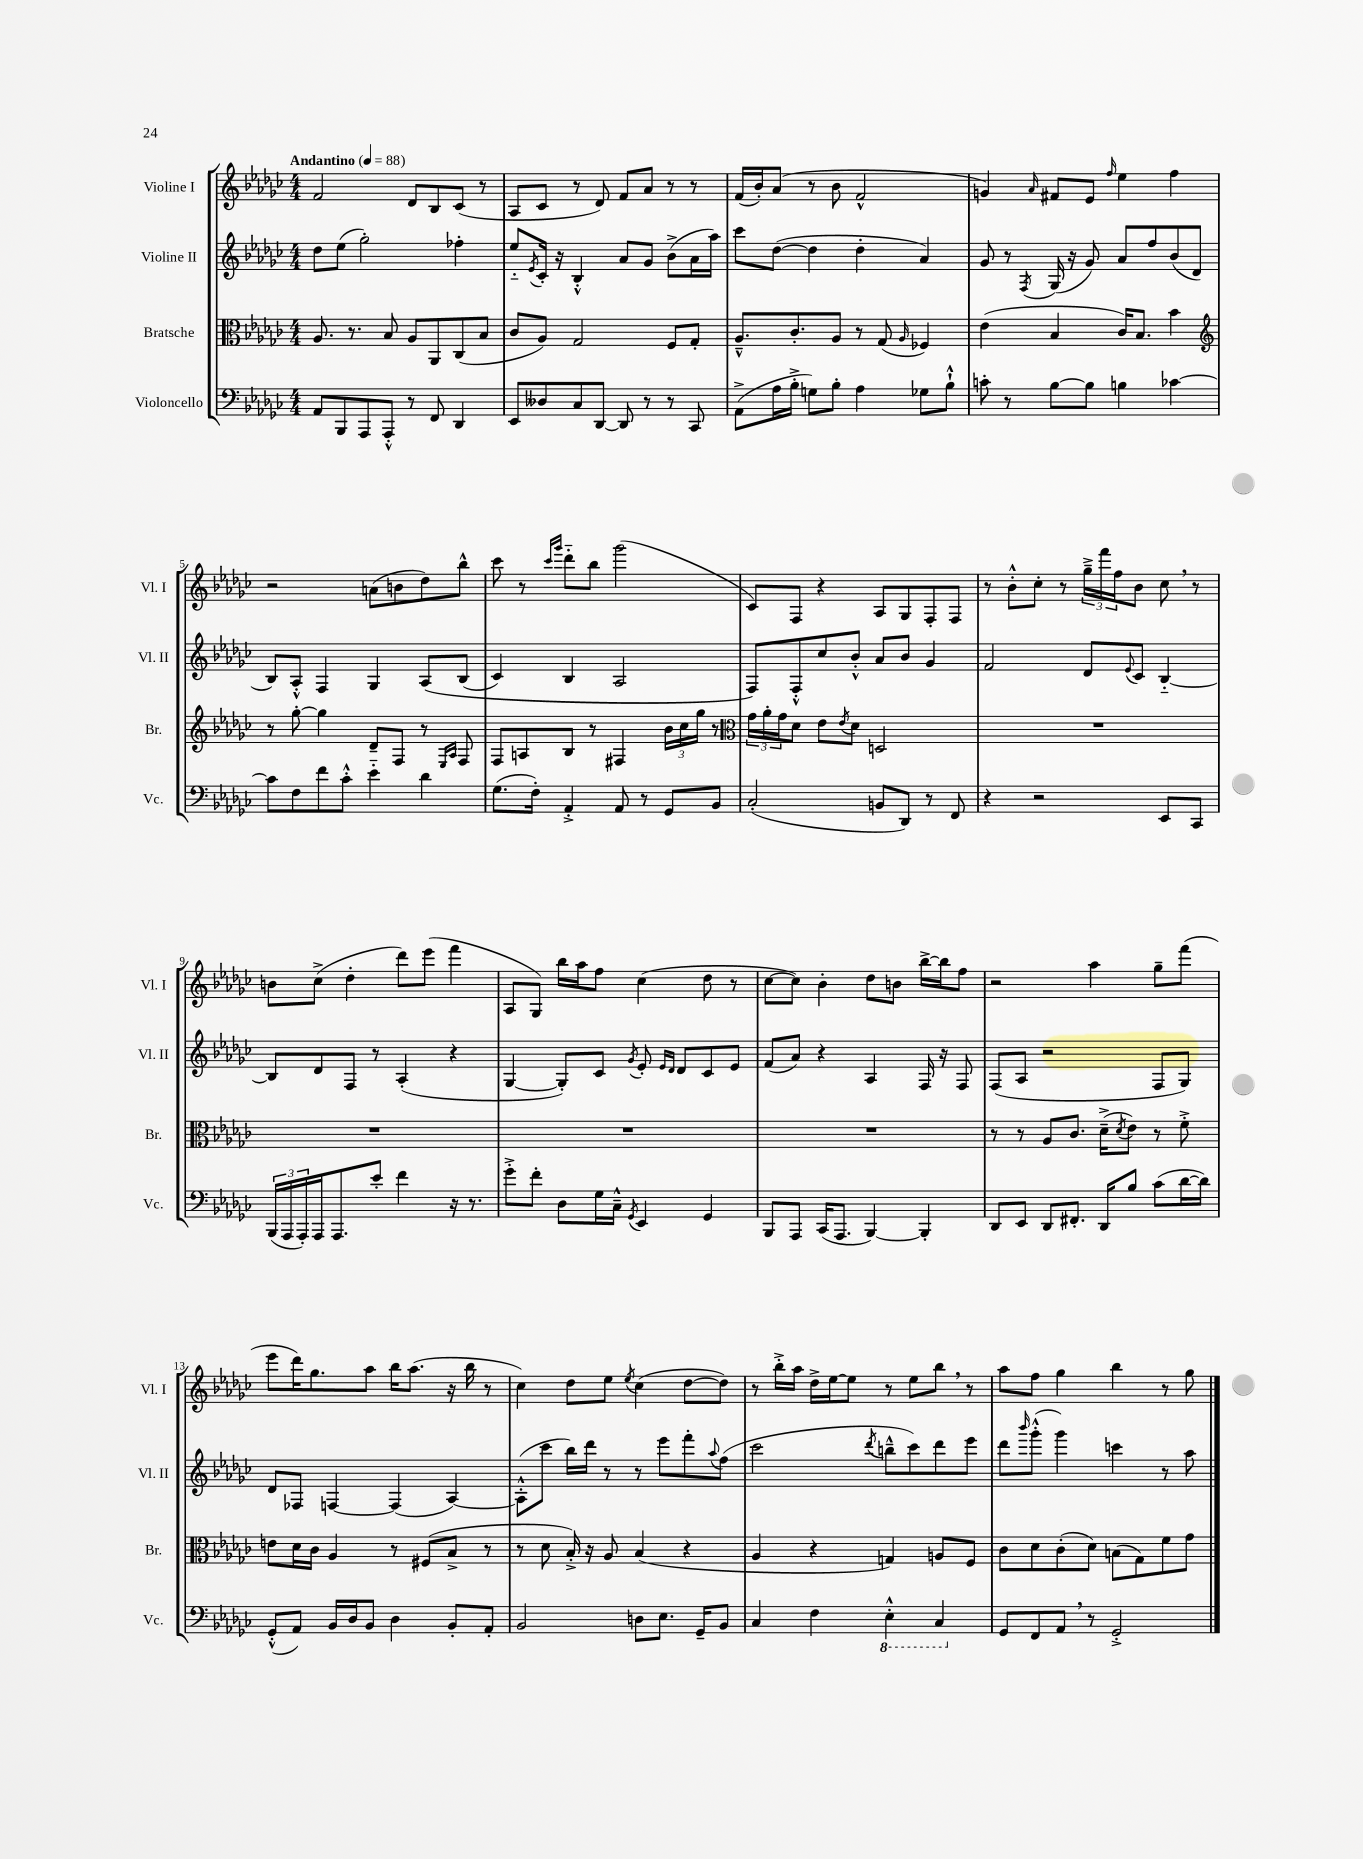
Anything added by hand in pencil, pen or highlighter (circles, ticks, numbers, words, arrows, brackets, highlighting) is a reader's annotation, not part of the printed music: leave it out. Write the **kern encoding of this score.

**kern	**kern	**kern	**kern
*part4	*part3	*part2	*part1
*staff4	*staff3	*staff2	*staff1
*I"Violoncello	*I"Bratsche	*I"Violine II	*I"Violine I
*I'Vc.	*I'Br.	*I'Vl. II	*I'Vl. I
*clefF4	*clefC3	*clefG2	*clefG2
*k[b-e-a-d-g-c-]	*k[b-e-a-d-g-c-]	*k[b-e-a-d-g-c-]	*k[b-e-a-d-g-c-]
*M4/4	*M4/4	*M4/4	*M4/4
*MM88	*MM88	*MM88	*MM88
=1	=1	=1	=1
!	!	!	!LO:TX:a:B:t=Andantino
8AA-/L	8.A-/	8dd-\L	2f/
8BBB-/	.	(8ee-\J	.
.	8.r	.	.
8AAA-/	.	2gg-'\)	.
8AAA-'^^/J	8B-/	.	.
8r	8A-/L	.	8d-/L
8FF/	8AA-/	.	8B-/
4DD-/	(8C-/	4ff-X'\	(8c-/J
.	8B-/J	.	8r
=2	=2	=2	=2
8EE-/L	8c-/L	8ee-/L	8A-/L
.	.	8qe-/	.
8D--X/	8A-/J)	16c-'/Jk	8c-/J
.	.	16r	.
8C-/	2G-/	4B-'^^/	8r
[8DD-/J	.	.	8d-/)
8DD-/]	.	8a-/L	8f/L
8r	.	8g-/J	8a-/J
8r	8F/L	(8b-^\L	8r
8CC-/	8G-'/J	16a-\L	8r
.	.	16aa-\JJ)	.
=3	=3	=3	=3
(8AA-^\L	8.A-~^^/L	8ccc-\L	(16f/LL
.	.	.	16b-'/J)
16A-\L	.	([8dd-\J	(8a-/J
16B-'^\JJ	8.c-'/	.	.
8Gn\L)	.	4dd-\]	8r
8B-'\J	8A-/J	.	8b-\
4A-\	8r	4dd-'\	2f^^/
.	(8G-/	.	.
.	16qqA-/	.	.
8G-X\L	4F-X/)	4a-/)	.
8B-`^^\J	.	.	.
=4	=4	=4	=4
8cn'\	(4e-\	8g-/	4gn/)
8r	.	8r	.
.	.	8qF/	16qqa-/
[8B-\L	4B-/	(16G-/	8f#X/L
.	.	16r	.
8B-\J]	.	8g-/)	8e-/J
.	.	.	16qqff/
4Bn\	16c-/KL)	8a-/L	4ee-\
.	8.B-/J	.	.
.	.	8ff/	.
[4c-X\	4b-\	(8b-/	4ff\
.	.	8d-/J	.
!!LO:LB:g=z
=5	=5	=5	=5
*	*clefG2	*	*
8c-\L]	8r	8B-/L)	2r
8F\	[8gg-'\	8A-'^^/J	.
8f\	4gg-\]	4F/	.
8c-'^^\J	.	.	.
4e-\	8d-~/L	4G-/	(8an\L
.	8F/J	.	8bn\
4d-\	8r	(8A-/L	8dd-\)
.	16qqE-/LL	.	.
.	16qqA-/JJ	.	.
.	8F/	(8B-/J	8bb-^^\J
=6	=6	=6	=6
(8.G-\L	8F/L	4c-/)	8ccc-\
.	8An/	.	8r
16F'\Jk)	.	.	.
.	.	.	16qqccc-/LL
.	.	.	16qqggg-/JJ
4AA-'^/	8B-/J	4B-/	8ddd-\L
.	8r	.	8bb-\J
8AA-/	4F#X/	2A-/	(2ggg-\
8r	.	.	.
8GG-/L	24b-\LL	.	.
.	24cc-\	.	.
.	24gg-\JJ	.	.
8BB-/J	8r	.	.
=7	=7	=7	=7
*	*clefC3	*	*
(2C-'/	24g-\LL	8F/L)	8c-/L)
.	24a-'\	.	.
.	24g-\J	.	.
.	8d-\J	8F'^^/	8F/J
.	8e-\L	8cc-/	4r
.	8qe-/	.	.
.	8d-\J	8b-'^^/J	.
8BBn/L	2Dn/	8a-/L	8A-/L
8DD-/J)	.	8b-/J	8G-/
8r	.	4g-/	8F'/
8FF/	.	.	8F/J
=8	=8	=8	=8
4r	1r	2f/	8r
.	.	.	8b-'^^\L
2r	.	.	8cc-'\J
.	.	.	8r
.	.	8d-/L	24gg-~^\LL
.	.	.	24fff\
.	.	.	24ff\J
.	.	8qqe-/	.
.	.	8c-/J	8b-\J
8EE-/L	.	[4B-/	8cc-,\
8CC-/J	.	.	8r
!!LO:LB:g=z
=9	=9	=9	=9
(24BBB-/LL	1r	8B-/L]	8bn\L
24AAA-/	.	.	.
24AAA-'/)	.	.	.
16AAA-/J	.	8d-/	(8cc-^\J
8.AAA-/	.	.	.
.	.	8F/J	4dd-'\
8e-'/J	.	8r	.
4f\	.	(4A-'/	8ddd-\L)
.	.	.	(8eee-\J
16r	.	4r	4fff\
8.r	.	.	.
=10	=10	=10	=10
8g-'^\L	1r	[4G-/	8A-/L
8f'\J	.	.	8G-/J)
8D-\L	.	8G-'/L])	16bb-\LL
.	.	.	16aa-\J
16G-\L	.	8c-/J	8ff\J
16C-~^^\JJ	.	.	.
8qGG-/	.	8qg-/	.
4EE-/	.	8e-'/	(4cc-\
.	.	16qqe-/LL	.
.	.	16qqd-/JJ	.
.	.	8d-/L	.
4GG-/	.	8c-/	8dd-\
.	.	8e-/J	8r
=11	=11	=11	=11
8BBB-/L	1r	(8f/L	[8cc-\L
8AAA-/J	.	8a-/J)	8cc-\J])
(16CC-/KL	.	4r	4b-'\
8.AAA-/J	.	.	.
[4BBB-/)	.	4A-/	8dd-\L
.	.	.	8bn\J
4BBB-'/]	.	16F/	[16bb-^\LL
.	.	16r	16bb-\J]
.	.	8F/	8ff\J
=12	=12	=12	=12
8DD-/L	8r	(8F/L	2r
8EE-/J	8r	8A-/J	.
8DD-/L	8A-/L	2r	.
8.FF#X'/J	8.c-/J	.	.
.	.	.	4aa-\
16DD-/KL	(16d-~^\KL	.	.
.	8qd-/	.	.
8B-/J	8e-\J)	.	.
(8c-\L	8r	8F/L	8gg-~\L
[16d-\L	8f'^\	8G-/J)	(8fff\J
16d-\JJ])	.	.	.
!!LO:LB:g=z
=13	=13	=13	=13
(8GG-'^^/L	8en\L	8d-/L	8eee-\L
8AA-/J)	16d-\L	8F-X/J	16ddd-\K)
.	16c-\JJ	.	8.gg-\
16BB-/LL	4A-/	[4Fn/	.
16D-/J	.	.	.
8BB-/J	.	.	8aa-\J
4D-\	8r	(4F/]	16bb-\KL
.	.	.	(8.aa-\J
.	(8F#X/L	.	.
8BB-'/L	8B-^/J	[4A-/)	16r
.	.	.	16bb-\
8AA-'/J	8r	.	8r
=14	=14	=14	=14
2BB-/	8r	(8A-'^^\L]	4cc-\)
.	8d-\	8ccc-\J	.
.	16B-'^/)	16bb-\LL)	8dd-\L
.	16r	16ddd-\JJ	.
.	8A-/	8r	8ee-\J
.	.	.	8qee-/
8Dn\L	(4B-/	8r	(4cc-\
8.E-\J	.	8eee-\L	.
.	4r	8fff'\	[8dd-\L
16GG-~/KL	.	.	.
.	.	8qqaa-/	.
8BB-/J	.	(8ff\J	8dd-\J])
=15	=15	=15	=15
4C-/	4A-/	2ccc-\	8r
.	.	.	16bb-'^\LL
.	.	.	16aa-\JJ
4F\	4r	.	16dd-^\LL
.	.	.	[16ee-\J
.	.	.	8ee-\J]
.	.	8qddd-/	.
*8ba	*	*	*
4EE-'^^\	4Gn/)	8bbn~^^\L	8r
.	.	8ccc-\)	8ee-\L
4CC-/	8An/L	8ddd-\	8bb-,\J
.	8F/J	8eee-\J	8r
=16	=16	=16	=16
*X8ba	*	*	*
8GG-/L	8c-\L	8ddd-\L	8aa-\L
.	.	16qqbbb-/	.
8FF/	8d-\	(8ggg-'^^\J	8ff\J
8AA-,/J	(8c-'\	4ggg-\)	4gg-\
8r	8d-\J)	.	.
2GG-'^/	(8Bn\L	4cccn\	4bb-\
.	8G-\)	.	.
.	8f\	8r	8r
.	8g-\J	8aa-\	8gg-\
==	==	==	==
*-	*-	*-	*-
